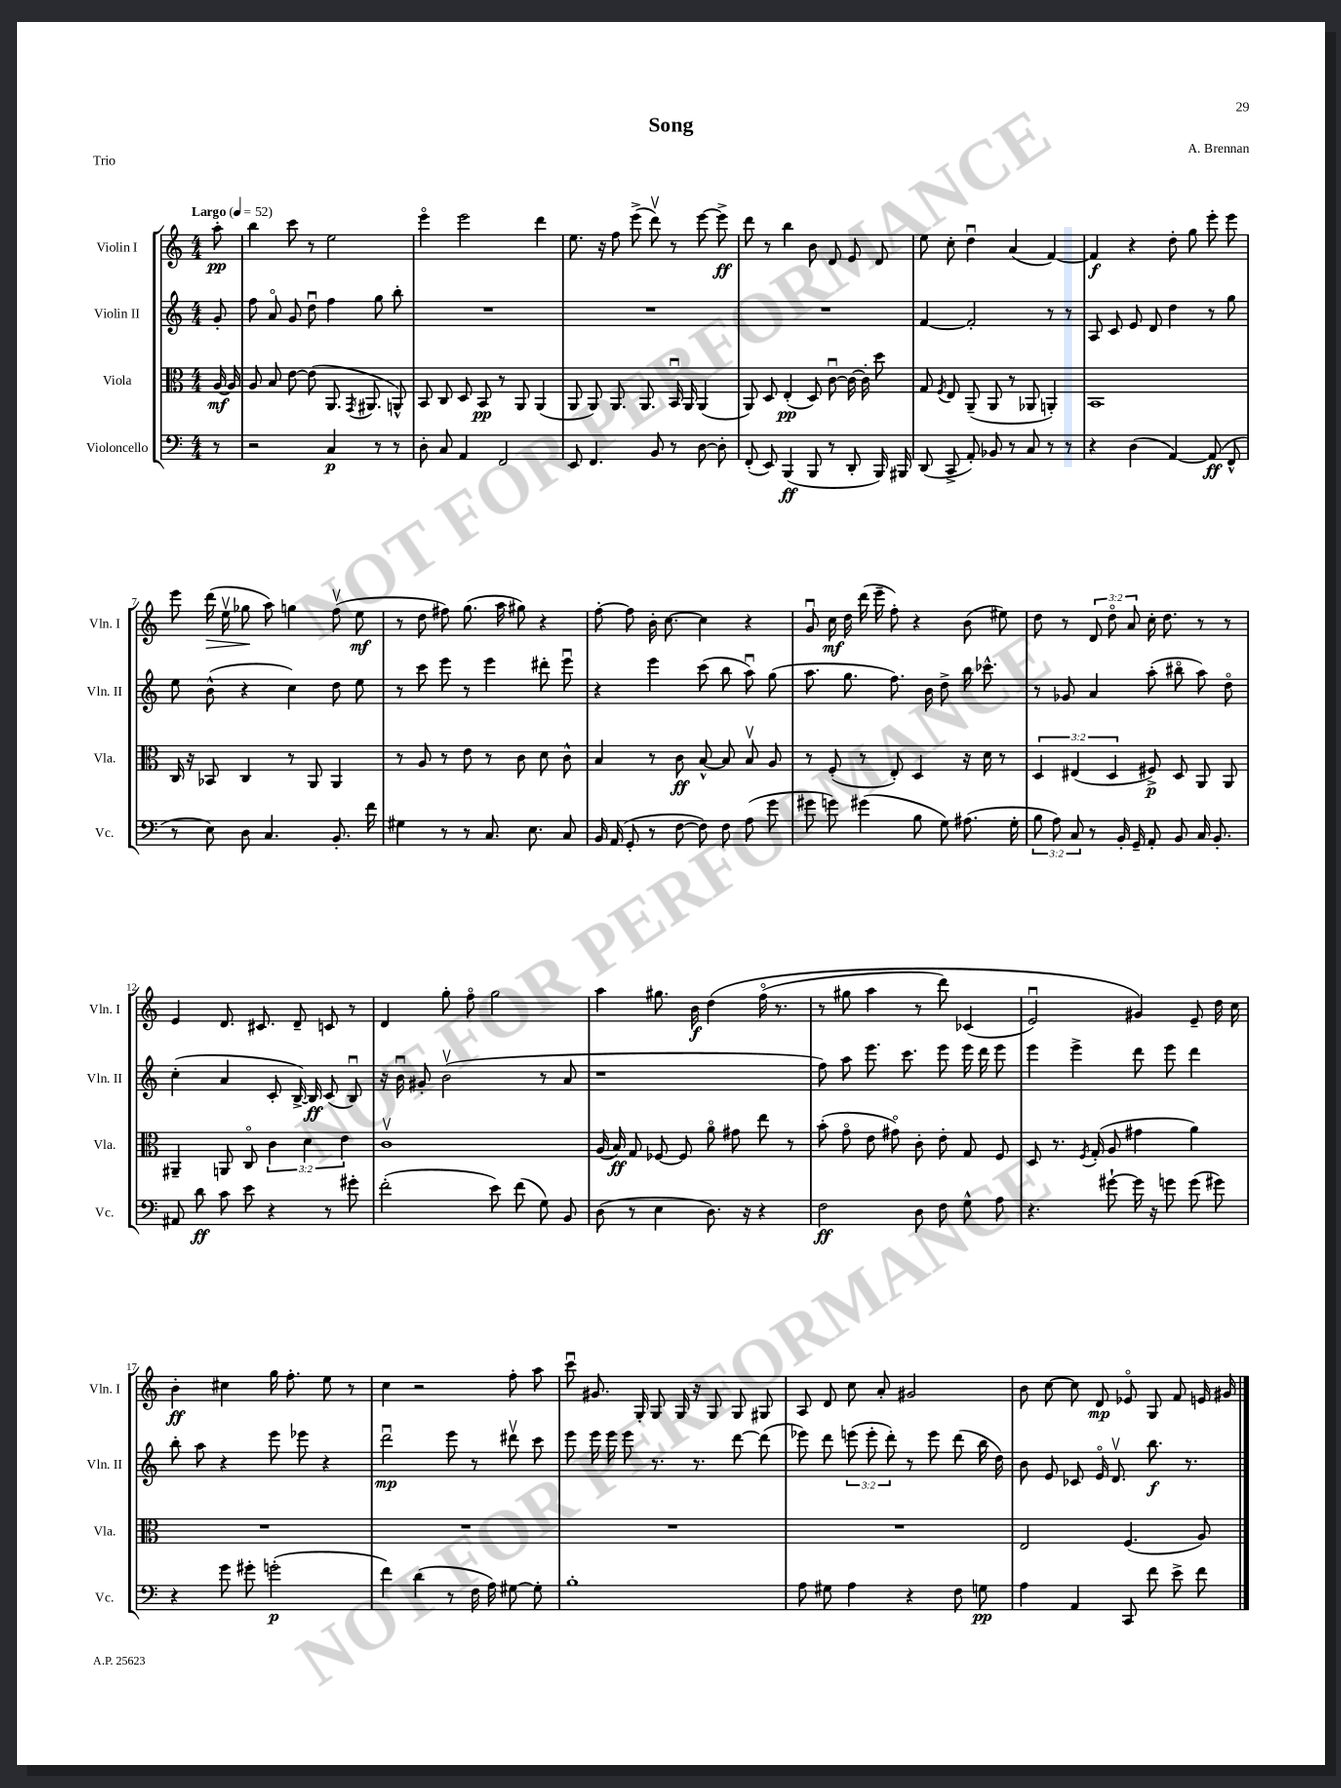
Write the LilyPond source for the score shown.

\header { title = "Song" composer = "A. Brennan" piece = "Trio" }
<<
\new StaffGroup <<
\new Staff = "s0" \with { instrumentName = "Violin I" shortInstrumentName = "Vln. I" } {
    \clef treble \key c \major \numericTimeSignature \time 4/4 \override Staff.TupletNumber.text = #tuplet-number::calc-fraction-text \partial 8 \tempo "Largo" 4 = 52
    \autoBeamOff a''8-.\pp |
    b''4 c'''8 r8 e''2 |
    e'''4\flageolet e'''2 d'''4 |
    e''8. r16 f''8 e'''8->( d'''8\upbow) r8 e'''8~ e'''8->\ff |
    d'''8 r8 b''4 b'8 d'8 e'8 d'8 |
    e''8 c''8-. d''4\downbow a'4( f'4~) |
    f'4\f r4 d''8-. g''8 e'''8-. e'''8 |
    e'''8 d'''16\>( e''16\upbow ges''8\! a''8) g''4 f''8\upbow( e''8\mf |
    r8 d''8 fis''8) g''8.( a''16 gis''8) r4 |
    f''8~-. f''8 b'16-. c''8.~ c''4 r4 |
    g'8\downbow c''16\mf d''16 d'''16( e'''16-- f''8-.) r4 b'8( eis''8) |
    d''8 r8 \tuplet 3/2 { d'8 d''8\flageolet a'8 } c''16-. d''8. r8 r8 |
    e'4 d'8. cis'8. d'8-- c'8 r8 |
    d'4 g''8-. f''8\flageolet g''2 |
    a''4 gis''8. b'16\f d''4\( f''16\flageolet( r8. |
    r8 gis''8 a''4 r8 d'''8) ces'4( |
    e'2\downbow) gis'4\) e'8-- d''16 c''16 |
    b'4-.\ff cis''4 g''16 f''8.-. e''8 r8 |
    c''4 r2 f''8-. a''8 |
    c'''8\downbow gis'8. g16-. g8 g16 r16 g8 g8 gis8 |
    a8 d'8 c''8 a'8-. gis'2 |
    b'8 c''8~ c''8 d'8\mp ees'8\flageolet g8 f'8 e'16 gis'16 \bar "|." |
}
\new Staff = "s1" \with { instrumentName = "Violin II" shortInstrumentName = "Vln. II" } {
    \clef treble \key c \major \numericTimeSignature \time 4/4 \override Staff.TupletNumber.text = #tuplet-number::calc-fraction-text \partial 8
    \autoBeamOff g'8-. |
    f''8 a'8\flageolet g'8 d''8\downbow f''4 g''8 b''8-. |
    R1 |
    R1 |
    R1 |
    f'4~ f'2-. r8 r8 |
    a8 c'8 e'8 d'8 d''4 r8 g''8 |
    e''8 b'8-^( r4 c''4) d''8 e''8 |
    r8 c'''8 e'''8 r8 e'''4 dis'''8-. e'''8\downbow |
    r4 e'''4 c'''8( b''8 a''8\downbow) g''8( |
    a''8. g''8. f''8.) b'16 d''8-> b''16 ces'''8.-^ |
    r8 ges'8 a'4 a''8-.( bis''8\flageolet a''8) d''8\flageolet |
    c''4-.( a'4 c'8-. b16~->) b16\ff c'8( b8\downbow) |
    r16 b'16\downbow gis'8-. b'2\upbow( r8 a'8 |
    r1 |
    f''8) a''8 e'''8. c'''8. e'''8 e'''16 d'''16 e'''8 |
    e'''4 e'''4-> d'''8 e'''8 d'''4 |
    b''8-. a''8 r4 e'''8 ees'''8 r4 |
    d'''2\downbow\mp e'''8 r8 dis'''8\upbow c'''8 |
    e'''8 e'''16 e'''16 e'''8 r8. r8. d'''8~ d'''8( |
    ees'''8) d'''8 \tuplet 3/2 { e'''8( e'''8-. d'''8-.) } r8 e'''8 d'''8( b''16 d''16) |
    b'8 e'8 ces'8 e'16\flageolet d'8.\upbow b''8.\f r8. \bar "|." |
}
\new Staff = "s2" \with { instrumentName = "Viola" shortInstrumentName = "Vla." } {
    \clef alto \key c \major \numericTimeSignature \time 4/4 \override Staff.TupletNumber.text = #tuplet-number::calc-fraction-text \partial 8
    \autoBeamOff a16~\mf a16 |
    a8 b8 e'8~ e'8( a,8. \acciaccatura { g,8 } ais,8. a,8-^) |
    b,8 c8 d8 b,8\pp r8 a,8 a,4( |
    a,8 a,8) a,8. a,8. b,16\downbow a,16 a,4( |
    a,8) d8 e4-.\pp( d8) c'8~\downbow c'16~ c'16-. d''8 |
    g8 \acciaccatura { f8 } e8 a,8--( a,8 r8 aes,8 a,4-.) |
    b,1 |
    c16 r16 bes,8 c4 r8 a,8 a,4 |
    r8 a8 r8 e'8 r8 c'8 d'8 c'8-^ |
    b4 r8 c'8\ff b8~-^ b8 b8\upbow a8 |
    r8 f8-.( r8 e8-.) d4 r16 d'16 r8 |
    \tuplet 3/2 { d4 eis4( d4 } fis8->\p) d8 a,8 a,8 |
    ais,4-- a,8 c8\flageolet \tuplet 3/2 { c'4 d'4 e'4 } |
    c'1\upbow |
    a16( b16\ff) g8 fes8~ fes8 a'8\flageolet gis'8 e''8 r8 |
    b'8-.( g'8\flageolet e'8 gis'8\flageolet) c'8-. e'8-. g8 f8 |
    d8 r8. \acciaccatura { f8 } g16-.( a8 gis'4 a'4) |
    R1 |
    R1 |
    R1 |
    R1 |
    e2 f4.( a8) \bar "|." |
}
\new Staff = "s3" \with { instrumentName = "Violoncello" shortInstrumentName = "Vc." } {
    \clef bass \key c \major \numericTimeSignature \time 4/4 \override Staff.TupletNumber.text = #tuplet-number::calc-fraction-text \partial 8
    \autoBeamOff r8 |
    r2 c4\p r8 r8 |
    d8-. c8 a,4 f,2 |
    e,8 f,4. b,8 r8 d8~ d8-. |
    f,8-.( e,8) b,,4\ff( b,,8 r8 d,8-. b,,16) bis,,16 |
    d,8( c,8-> a,8-.) bes,8 r8 c8 r8 r8 |
    r4 d4( a,4~) a,8\ff( f,8-^ |
    r8 e8) d8 c4. b,8.-. f'16 |
    gis4 r8 r8 c8. e8. c8 |
    b,16 a,16( g,8-. r8 f8~ f8) f8 a8( g'8 |
    gis'8 g'8) gis'4( b8 g8) ais8.( g16-. |
    \tuplet 3/2 { b8 a8) c8 } r8 b,16-. g,16-- a,8-. b,8 c16 b,8.-. |
    ais,8 d'8\ff c'8 e'8 r4 r8 gis'8-. |
    f'2-.( e'8) f'8( g8) b,8 |
    d8( r8 e4 d8.) r16 r4 |
    f2\ff d8 f8 g8-^ a8 |
    r4. gis'8~-! gis'16 r16 g'8 g'8( gis'8) |
    r4 g'8 gis'8-. g'2-.\p( |
    f'4) d'4( r8 f16 a16) gis8~ gis8-. |
    b1-. |
    a8 gis8 a4 r4 f8 g8\pp |
    a4 a,4 c,8 f'8 e'8-> f'8 \bar "|." |
}
>>
>>
